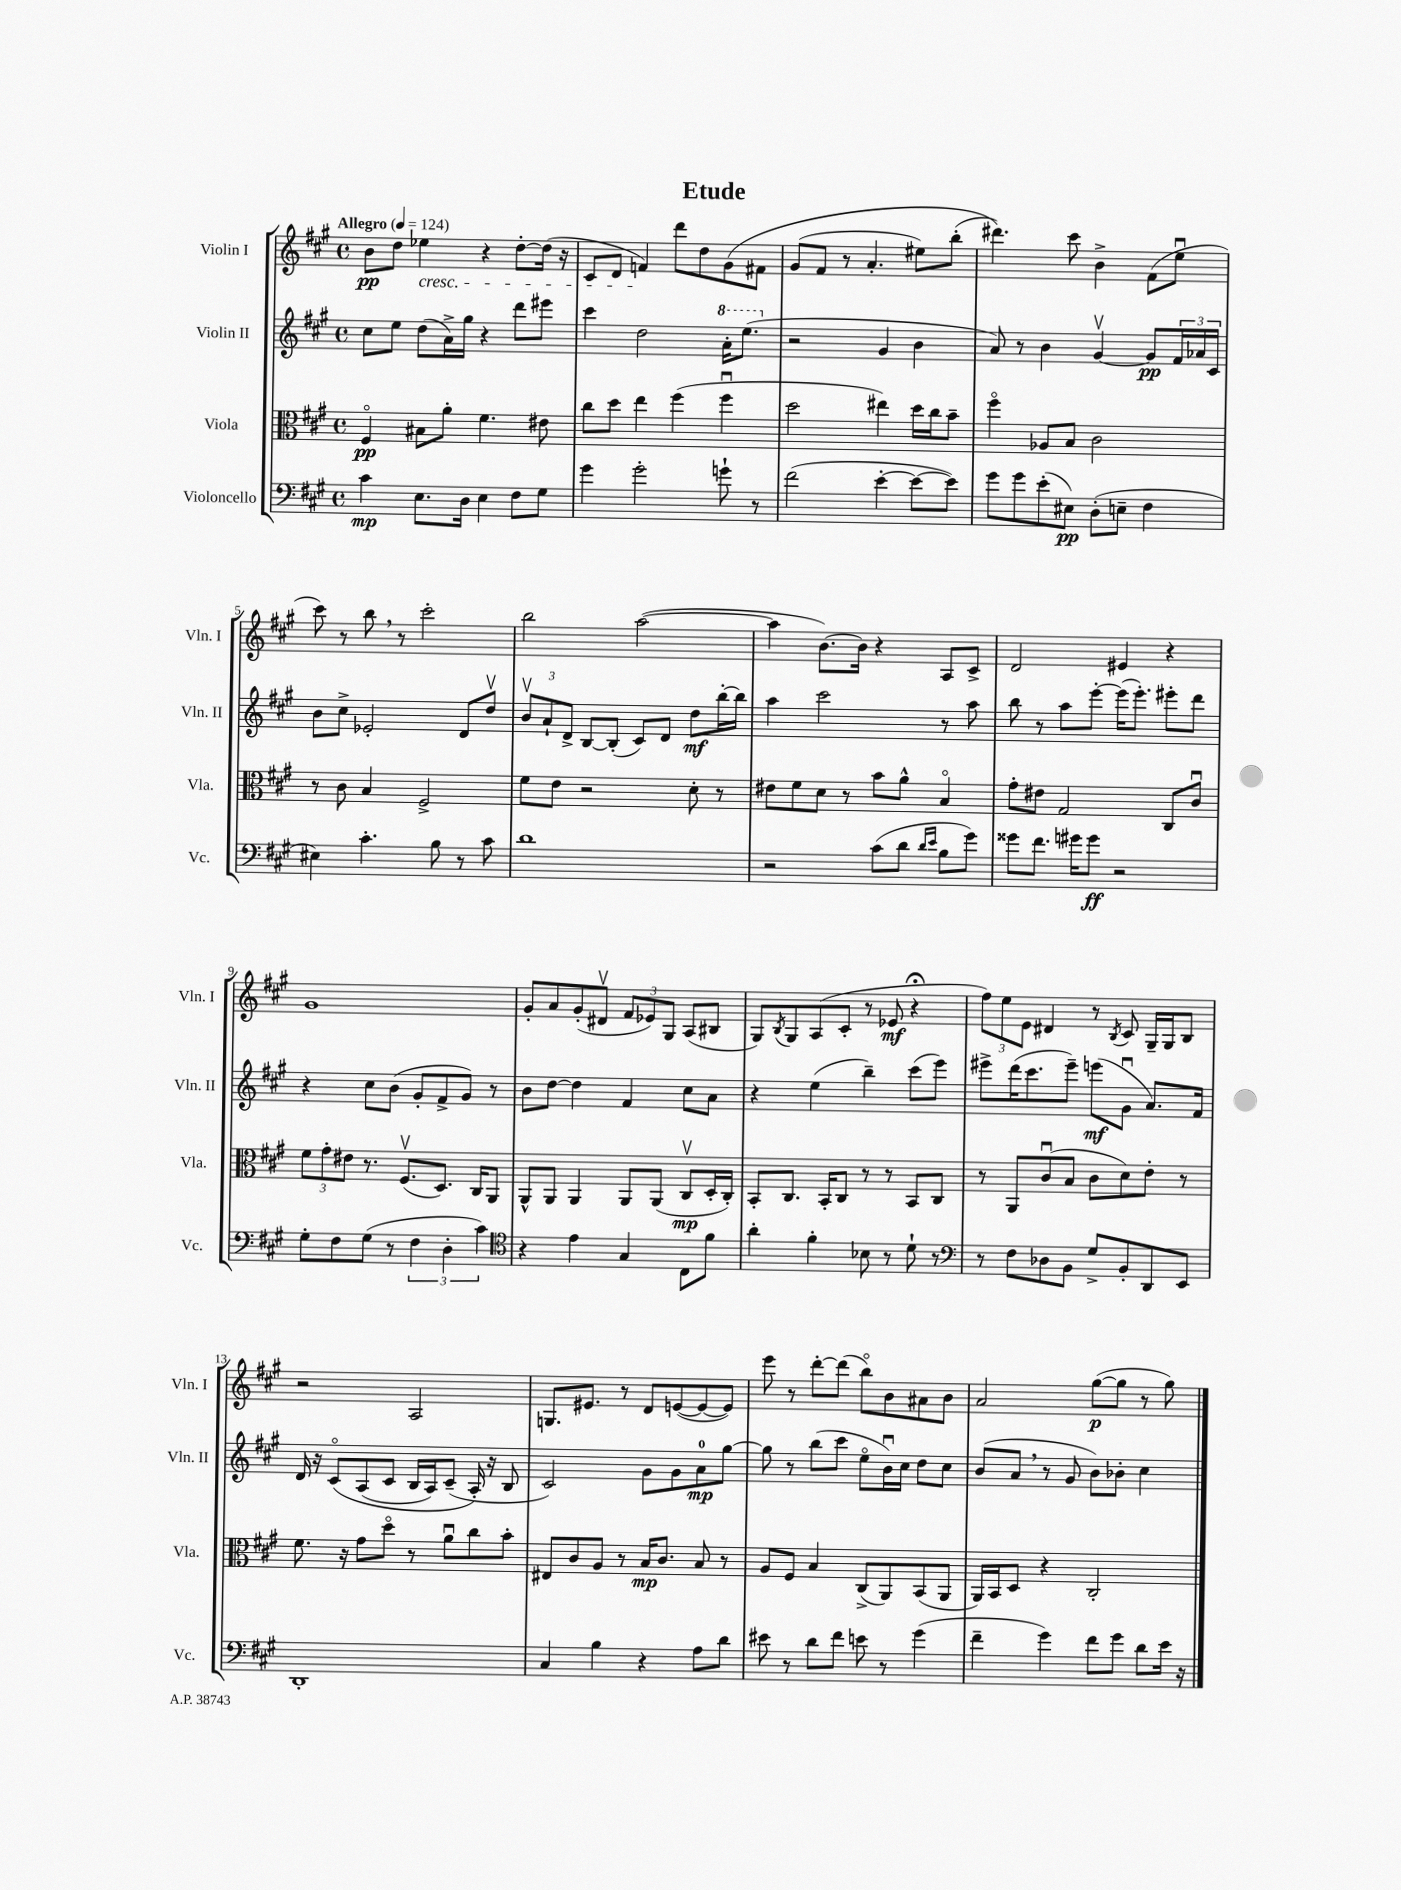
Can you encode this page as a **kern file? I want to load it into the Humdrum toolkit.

**kern	**kern	**kern	**kern
*staff4	*staff3	*staff2	*staff1
*clefF4	*clefC3	*clefG2	*clefG2
*k[f#c#g#]	*k[f#c#g#]	*k[f#c#g#]	*k[f#c#g#]
*M4/4	*M4/4	*M4/4	*M4/4
*met(c)	*met(c)	*met(c)	*met(c)
*MM124	*MM124	*MM124	*MM124
4c#	4F#o	8cc#	8b
.	.	8ee	8dd
8.E	8B#	(8dd	4ee-
.	8a'	16a^)	.
16D	.	16gg#	.
4E	4.f#	4r	4r
8F#	.	8ddd	[8dd'
8G#	8e#	8eee#	(16dd]
.	.	.	16r
=	=	=	=
4g#	8cc#	4ccc#	8c#
.	8dd	.	8d
2g#'	4ee	2dd	4f)
.	(4ff#	.	8ddd
.	.	.	8dd
8g`	4ff#u	16aa'	&(8g#
.	.	(8.eee	.
8r	.	.	8f#
=	=	=	=
(2f#	2dd	2r	(8g#
.	.	.	8f#
.	.	.	8r
.	.	.	4.a'
[4e'	4ee#)	4g#	.
8e_	16dd	4b	8ee#)
.	16cc#	.	.
8e])	8b~	.	(8bb'
=	=	=	=
8g#	4ff#o	8a)	4.ddd#)&)
8g#	.	8r	.
(8e'	8A-	4b	.
8E#)	8B	.	8ccc#
(8D'	2c#	[4g#v	4b^
8E~	.	.	.
4F#	.	8g#]	(8f#
.	.	24f#	8eeu
.	.	24a-	.
.	.	24c#	.
=	=	=	=
4E#)	8r	8b	8ccc#)
.	8c#	8cc#^	8r
4.c#'	4B	2e-'	8bb
.	.	.	8r
.	2F#^	.	2ccc#'
8B	.	.	.
8r	.	8d	.
8c#	.	8ddv	.
=	=	=	=
1d	8f#	12bv	2bb
.	.	12a`	.
.	8e	.	.
.	.	12d^	.
.	2r	[8B	.
.	.	(8B']	.
.	.	8c#)	([2aa
.	.	8d	.
.	8d'	8dd	.
.	8r	[16bb'	.
.	.	16bb]	.
=	=	=	=
2r	8e#	4aa	4aa]
.	8f#	.	.
.	8d	2ccc#	[8.b)
.	8r	.	.
.	.	.	16b]
(8c#	8b	.	4r
8d	8a^^	.	.
16qqd	.	.	.
16qqe	.	.	.
8B	4Bo	8r	8A
8g#)	.	8aa	8c#^
=	=	=	=
8g##	8g#'	8bb	2d
8.f#	8e#	8r	.
.	2G#	8aa	.
16g#	.	.	.
8g#	.	[8eee'	.
2r	.	(16eee]	4e#
.	.	8.eee')	.
.	8C#	8eee#'	4r
.	8c#u	8ddd	.
=	=	=	=
8G#'	12f#	4r	1g#
.	12g#'	.	.
8F#	.	.	.
.	12e#	.	.
(8G#	8.r	8cc#	.
8r	.	(8b	.
.	(8.F#v	.	.
6F#	.	8g#'	.
.	8.D)	8f#^	.
6D'	.	.	.
.	.	8g#)	.
.	16C#	.	.
6c#)	.	.	.
.	8AA	8r	.
=	=	=	=
*clefC4	*	*	*
4r	8AA^^	8b	8g#'
.	8AA	[8dd	8a
4e	4AA	4dd]	(8g#'
.	.	.	8d#v
4G#	8AA	4f#	12f#
.	.	.	12e-)
.	(8AA	.	.
.	.	.	12G#
8C#	8C#v	8cc#	(8A
8f#	16D'	8a	8B#
.	16C#')	.	.
=	=	=	=
4a'	8BB'	4r	8G#)
.	.	.	8qB
.	8.C#	.	8G#
4f#'	.	(4ee	(8A
.	16BB'	.	.
.	8C#	.	8c#'
8B-	8r	4bb~)	8r
8r	8r	.	8e-
8d`	8BB	(8ccc#	4r;
8r	8C#	8eee)	.
=	=	=	=
*clefF4	*	*	*
8r	8r	8eee#^	12ff#)
.	.	.	12ee
8F#	8AA	(16ddd	.
.	.	.	12e
.	.	8.ccc#	.
8D-	(8c#u	.	4d#
8BB	8B	8eee#~)	.
8G#^	8c#	(8eee	8r
.	.	.	8qB
8BB'	8d)	8g#u	8c#
8DD	8e'	8.a)	16G#~
.	.	.	16G#
8EE	8r	.	8B
.	.	16f#	.
=	=	=	=
1DD'	8.f#	16d	2r
.	.	16r	.
.	.	&(8c#o	.
.	16r	.	.
.	8g#	(8A	.
.	8ddo	8c#	.
.	8r	16B	2A
.	.	16A)	.
.	8au	(8c#~	.
.	8cc#	16A'&)	.
.	.	16r	.
.	8b'	8B	.
=	=	=	=
4C#	8E#	2c#)	8.G
.	8c#	.	.
.	.	.	8.e#
4B	8A	.	.
.	8r	.	8r
4r	16B	8g#	8d
.	8.c#	.	.
.	.	8g#	([8e
8A	8B	8a	8e_
8d	8r	[8gg#	8e])
=	=	=	=
8e#	8A	8gg#]	8eee
8r	8F#	8r	8r
8d	4B	(8bb	[8ddd'
8f#	.	8ccc#	(8ddd]
8e	(8C#^	8eeo	8bbo)
8r	8AA)	16bu)	8b
.	.	16cc#	.
(4g#	(8BB	8dd	8a#
.	8AA	8cc#	8b
=	=	=	=
4f#~	16AA)	(8b	2a
.	16BB	.	.
.	8D	8a	.
4g#)	4r	8r	.
.	.	8g#	.
8f#	2C#'	8b)	([8gg#
8g#	.	8b-'	8gg#]
8d	.	4cc#	8r
16e	.	.	8gg#)
16r	.	.	.
==	==	==	==
*-	*-	*-	*-
